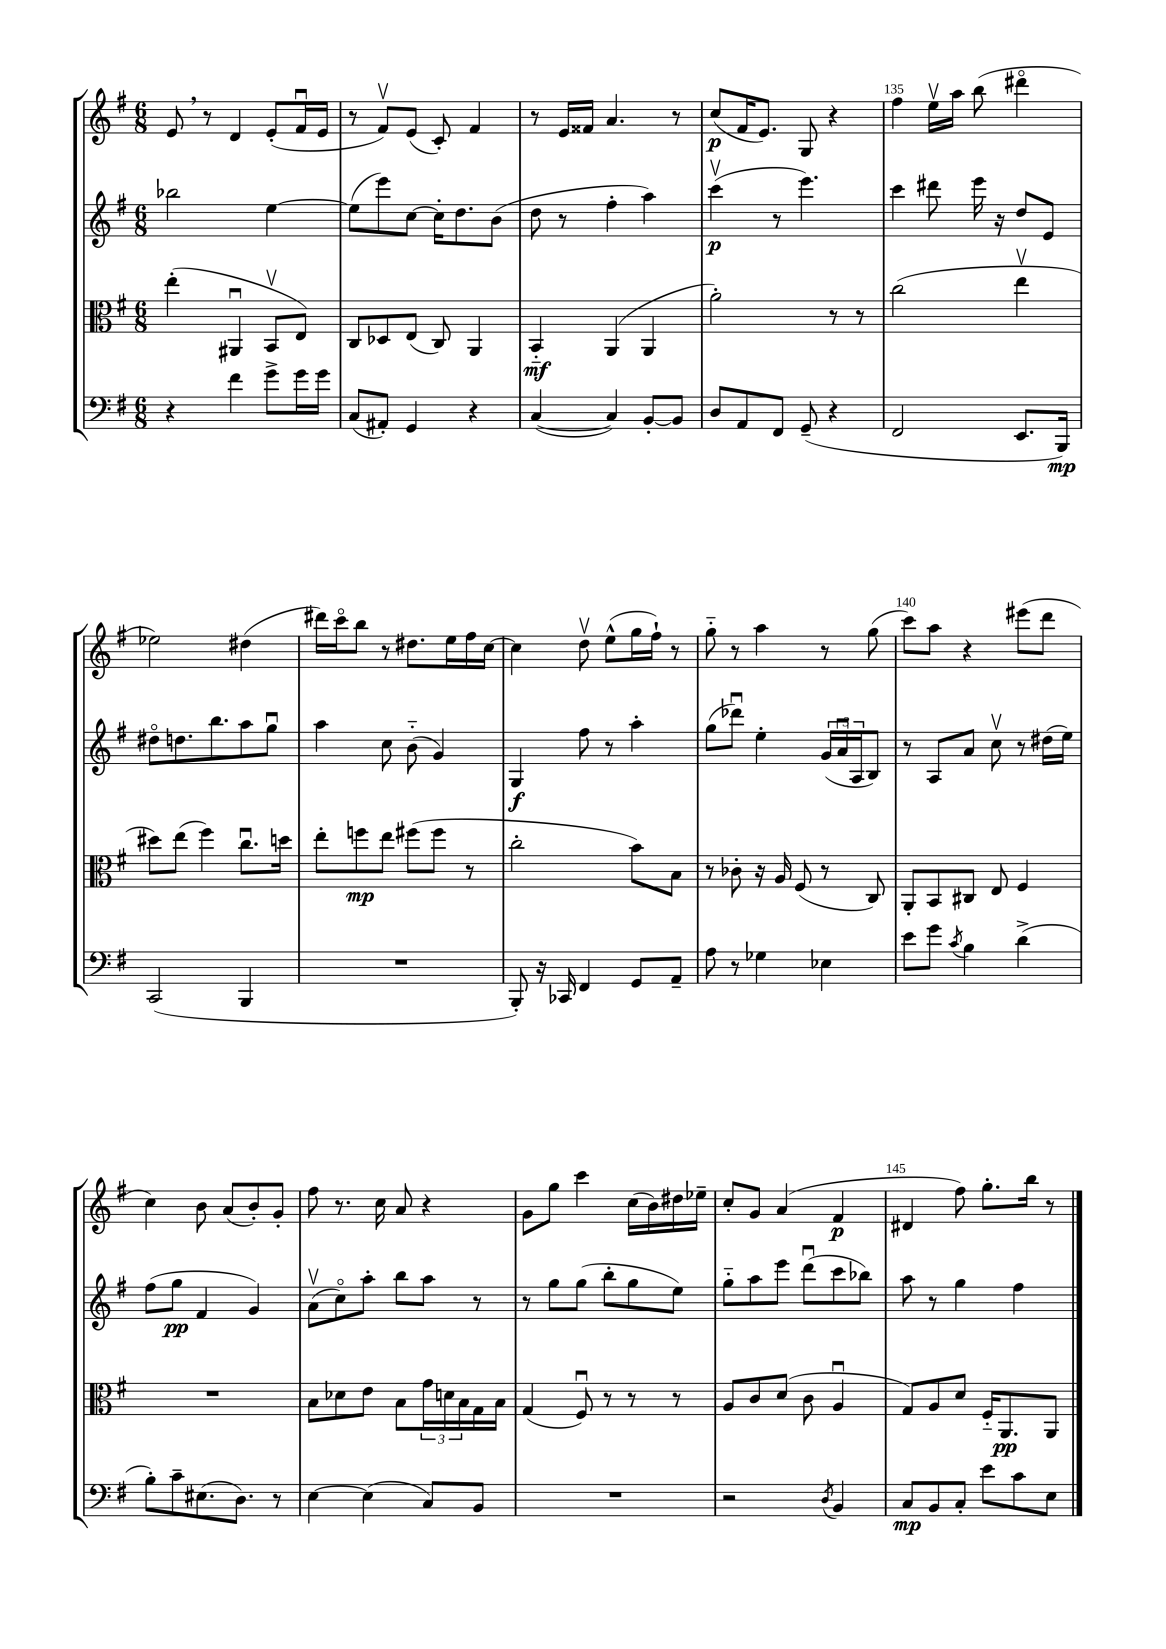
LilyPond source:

<<
\new StaffGroup <<
\new Staff = "s0" {
    \clef treble \key g \major \numericTimeSignature \time 6/8
    e'8 \breathe r8 d'4 e'8-.( fis'16\downbow e'16 |
    r8 fis'8\upbow) e'8( c'8-.) fis'4 |
    r8 e'16 fisis'16 a'4. r8 |
    c''8\p( fis'16 e'8.) g8 r4 |
    fis''4 e''16\upbow a''16 b''8( dis'''4\flageolet |
    ees''2) dis''4( |
    dis'''16) c'''16\flageolet b''8 r8 dis''8. e''16 fis''16 c''16~ |
    c''4 d''8\upbow e''8-^( g''16 fis''16-!) r8 |
    g''8-_ r8 a''4 r8 g''8( |
    c'''8) a''8 r4 eis'''8( d'''8 |
    c''4) b'8 a'8( b'8-.) g'8-. |
    fis''8 r8. c''16 a'8 r4 |
    g'8 g''8 c'''4 c''16( b'16) dis''16 ees''16-- |
    c''8-. g'8 a'4( fis'4\p |
    dis'4 fis''8) g''8.-. b''16 r8 \bar "|." |
}
\new Staff = "s1" {
    \clef treble \key g \major \numericTimeSignature \time 6/8
    bes''2 e''4~ |
    e''8( e'''8) c''8~ c''16-. d''8. b'8( |
    d''8 r8 fis''4-. a''4) |
    c'''4\upbow\p( r8 e'''4.) |
    c'''4 dis'''8 e'''16 r16 d''8 e'8 |
    dis''8\flageolet d''8. b''8. a''8 g''8\downbow |
    a''4 c''8 b'8-_( g'4) |
    g4\f fis''8 r8 a''4-. |
    g''8( des'''8\downbow) e''4-. \tuplet 3/2 { g'16( a'16\downbow a16 } b8) |
    r8 a8 a'8 c''8\upbow r8 dis''16( e''16) |
    fis''8( g''8\pp fis'4 g'4) |
    a'8\upbow( c''8\flageolet) a''8-. b''8 a''8 r8 |
    r8 g''8 g''8( b''8-. g''8 e''8) |
    g''8-_ a''8 e'''8 d'''8\downbow( c'''8 bes''8) |
    a''8 r8 g''4 fis''4 \bar "|." |
}
\new Staff = "s2" {
    \clef alto \key g \major \numericTimeSignature \time 6/8
    e''4-.( ais,4\downbow b,8\upbow e8) |
    c8 des8 e8( c8) a,4 |
    b,4-_\mf a,4( a,4 |
    a'2-.) r8 r8 |
    c''2( e''4\upbow |
    dis''8) e''8( fis''4) c''8.\downbow d''16 |
    e''8-. f''8\mp e''8 fis''8( fis''8 r8 |
    c''2-. b'8) b8 |
    r8 ces'8-. r16 a16 fis8( r8 c8) |
    a,8-. b,8 cis8 e8 fis4 |
    R2. |
    b8 des'8 e'8 b8 \tuplet 3/2 { g'16 d'16 b16 } g16 b16 |
    g4( fis8\downbow) r8 r8 r8 |
    a8 c'8 d'8( c'8 a4\downbow |
    g8) a8 d'8 fis16-_ a,8.\pp a,8 \bar "|." |
}
\new Staff = "s3" {
    \clef bass \key g \major \numericTimeSignature \time 6/8
    r4 fis'4 g'8-> g'16 g'16 |
    c8( ais,8-.) g,4 r4 |
    c4~( c4) b,8~-. b,8 |
    d8 a,8 fis,8 g,8--( r4 |
    fis,2 e,8. b,,16\mp) |
    c,2( b,,4 |
    R2. |
    b,,8-.) r16 ces,16 fis,4 g,8 a,8-- |
    a8 r8 ges4 ees4 |
    e'8 g'8 \acciaccatura { c'8 } b4 d'4->( |
    b8-.) c'8-- eis8.( d8.) r8 |
    e4~ e4( c8) b,8 |
    R2. |
    r2 \acciaccatura { d8 } b,4 |
    c8\mp b,8 c8-. e'8 c'8 e8 \bar "|." |
}
>>
>>
\layout { \context { \Score currentBarNumber = #131 \override BarNumber.break-visibility = ##(#f #t #t) barNumberVisibility = #(every-nth-bar-number-visible 5) } }
